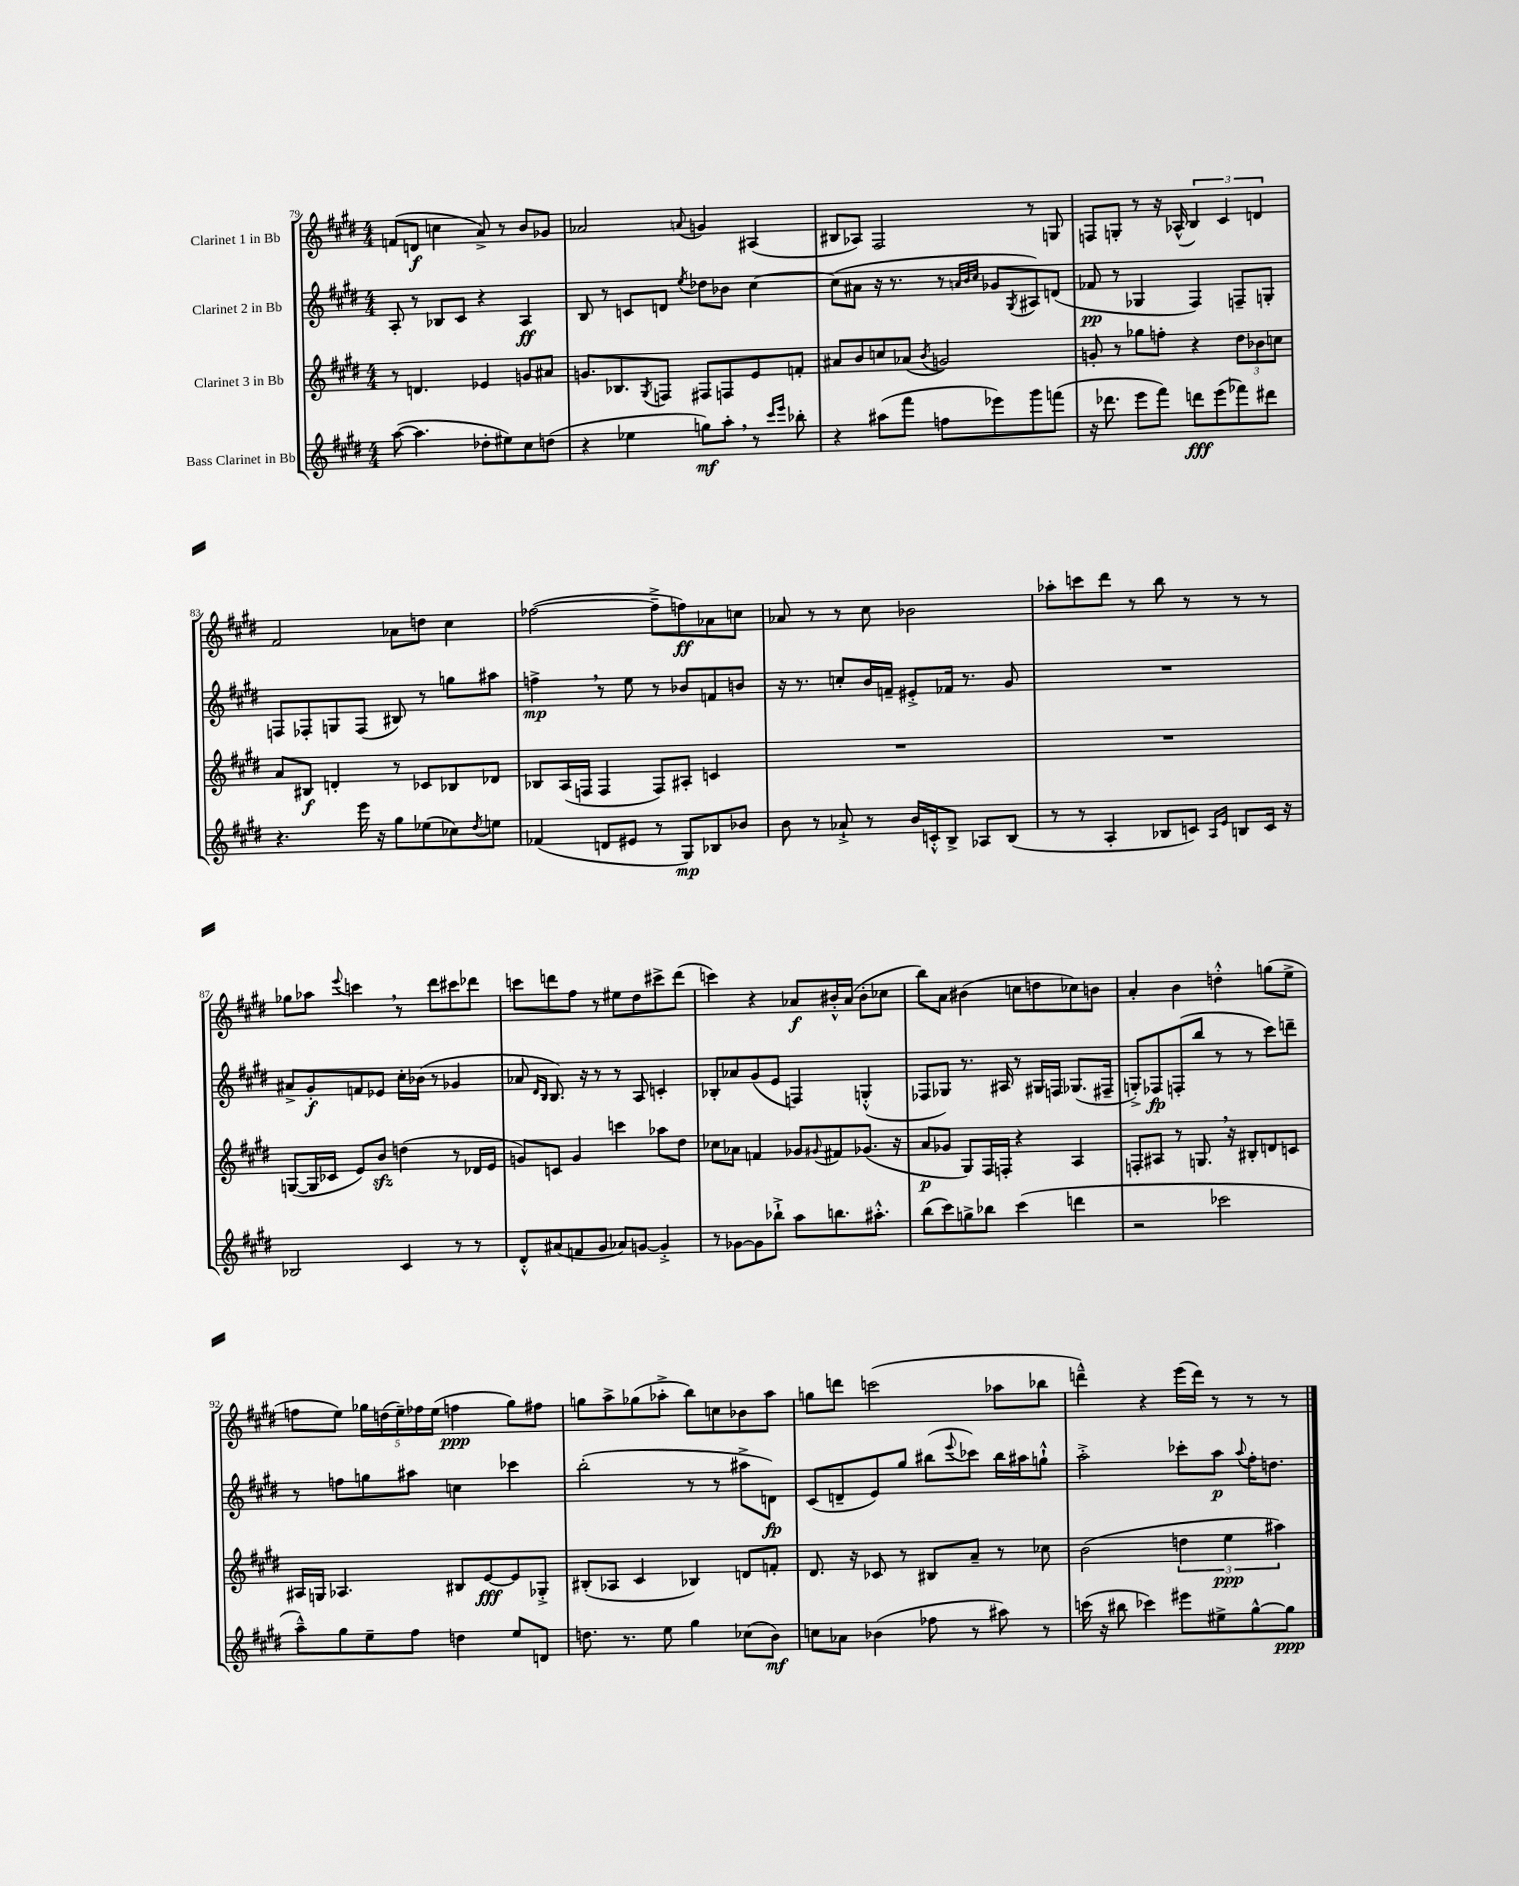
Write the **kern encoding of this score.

**kern	**dynam	**kern	**dynam	**kern	**dynam	**kern	**dynam
*part4	*part4	*part3	*part3	*part2	*part2	*part1	*part1
*staff4	*staff4	*staff3	*staff3	*staff2	*staff2	*staff1	*staff1
*I"Bass Clarinet in Bb	*	*I"Clarinet 3 in Bb	*	*I"Clarinet 2 in Bb	*	*I"Clarinet 1 in Bb	*
*clefG2	*	*clefG2	*	*clefG2	*	*clefG2	*
*k[f#c#g#d#]	*	*k[f#c#g#d#]	*	*k[f#c#g#d#]	*	*k[f#c#g#d#]	*
*M4/4	*	*M4/4	*	*M4/4	*	*M4/4	*
=79	=79	=79	=79	=79	=79	=79	=79
([8aa\	.	8r	.	8A'/	.	(8fn/L	.
4.aa\]	.	4.dn/	.	8r	.	8dn/J	f
.	.	.	.	8B-X/L	.	4ccn\	.
.	.	.	.	8c#/J	.	.	.
8dd-X'\L	.	4e-X/	.	4r	.	8a^/)	.
8ee#X\)	.	.	.	.	.	8r	.
8cc#\	.	8gn/L	.	4A/	ff	8b/L	.
(8ddn\J	.	8a#X/J	.	.	.	8g-X/J	.
=80	=80	=80	=80	=80	=80	=80	=80
4r	.	8.gn/L	.	8B/	.	2a-X/	.
.	.	.	.	8r	.	.	.
.	.	8.B-X/	.	.	.	.	.
4ee-X\	.	.	.	8cn/L	.	.	.
.	.	8qG#/	.	.	.	.	.
.	.	8Fn/J	.	8dn/J	.	.	.
.	.	.	.	8qee/	.	8qqan/	.
8ggn\L)	mf	8F#X/L	.	8dd-X\L	.	4gn/	.
8aa',\J	.	8Fn/	.	8b-X\J	.	.	.
8r	.	8e/	.	[4cc#\	.	(4A#X/	.
16qqccc#/LL	.	.	.	.	.	.	.
16qqeee/JJ	.	.	.	.	.	.	.
8bb-X'\	.	8fn'/J	.	.	.	.	.
=81	=81	=81	=81	=81	=81	=81	=81
4r	.	8a#X/L	.	(8cc#\L]	.	8B#X/L	.
.	.	8b/	.	8a#X\J	.	8A-X/J)	.
(8aa#X\L	.	8ccn/	.	16r	.	2F#/	.
.	.	.	.	8.r	.	.	.
8fff#\J	.	(8a-X/J	.	.	.	.	.
.	.	8qb/	.	.	.	.	.
8ffn\L	.	2gn/)	.	8r	.	.	.
.	.	.	.	32qqan/LLL	.	.	.
.	.	.	.	32qqb/	.	.	.
.	.	.	.	32qqcc#/JJJ	.	.	.
8eee-X\)	.	.	.	8g-X/L	.	.	.
.	.	.	.	8qG#/	.	.	.
8ggg#\	.	.	.	8A#X/)	.	8r	.
(8fffn\J	.	.	.	(8dn/J	.	8Gn/	.
=82	=82	=82	=82	=82	=82	=82	=82
16r	.	8gn'/	.	8f-X/	pp	8Fn/L	.
8.ddd-X\	.	.	.	.	.	.	.
.	.	8r	.	8r	.	8Gn'/J	.
8eee\L	.	8gg-X\L	.	4G-X/	.	8r	.
8fff#\J)	.	8ffn'\J	.	.	.	16r	.
.	.	.	.	.	.	(16A-X^^/	.
8dddn\L	fff	4r	.	4F#/)	.	6B/)	.
(8eee\	.	.	.	.	.	.	.
.	.	.	.	.	.	6c#/	.
8fff-X\)	.	12dd#\L	.	8Fn~/L	.	.	.
.	.	12b-X\	.	.	.	6dn/	.
8ddd#X\J	.	.	.	8Gn'/J	.	.	.
.	.	12ccn\J	.	.	.	.	.
!!LO:LB:g=z
=83	=83	=83	=83	=83	=83	=83	=83
4.r	.	8a/L	.	8Fn/L	.	2f#/	.
.	.	8B#X/J	f	8F-X'/	.	.	.
.	.	4dn'/	.	8Gn/	.	.	.
16eee\	.	.	.	(8F-/J	.	.	.
16r	.	.	.	.	.	.	.
8gg#\L	.	8r	.	8B#X/)	.	8a-X\L	.
(8ee-X\	.	8c-X/L	.	8r	.	8ddn\J	.
8cc-X\)	.	8B-X/	.	8ggn\L	.	4cc#\	.
8qdd#/	.	.	.	.	.	.	.
8een\J	.	8d-X/J	.	8aa#X\J	.	.	.
=84	=84	=84	=84	=84	=84	=84	=84
(4f-X/	.	8B-X/L	.	4ffn^,\	mp	([2ff-X\	.
.	.	(16A/L	.	.	.	.	.
.	.	16Fn/JJ	.	.	.	.	.
8dn/L	.	4F/	.	8r	.	.	.
8e#X/J	.	.	.	8ee\	.	.	.
8r	.	8F/L)	.	8r	.	8ff-~^\L]	.
8G#/L)	mp	8A#X'/J	.	8b-X/L	.	8ffn\)	ff
8B-X/	.	4cn/	.	8fn/	.	8a-X\	.
8b-X/J	.	.	.	8bn/J	.	8ccn\J	.
=85	=85	=85	=85	=85	=85	=85	=85
8b\	.	1r	.	16r	.	8a-X/	.
.	.	.	.	8.r	.	.	.
8r	.	.	.	.	.	8r	.
8a-X`^/	.	.	.	8ccn'/L	.	8r	.
8r	.	.	.	16b/L	.	8cc#\	.
.	.	.	.	16fn~/JJ	.	.	.
16b/LL	.	.	.	8e#X'^/L	.	2b-X\	.
16cn'^^/J	.	.	.	.	.	.	.
8B^/J	.	.	.	16f-X/Jk	.	.	.
.	.	.	.	8.r	.	.	.
8A-X/L	.	.	.	.	.	.	.
(8B/J	.	.	.	8g#/	.	.	.
=86	=86	=86	=86	=86	=86	=86	=86
8r	.	1r	.	1r	.	8aa-X'\L	.
8r	.	.	.	.	.	8cccn\	.
4A'/	.	.	.	.	.	8ddd#\J	.
.	.	.	.	.	.	8r	.
8B-X/L	.	.	.	.	.	8bb\	.
8cn/J)	.	.	.	.	.	8r	.
16qqA/LL	.	.	.	.	.	.	.
16qqe/JJ	.	.	.	.	.	.	.
8Bn/L	.	.	.	.	.	8r	.
16c/Jk	.	.	.	.	.	8r	.
16r	.	.	.	.	.	.	.
!!LO:LB:g=z
=87	=87	=87	=87	=87	=87	=87	=87
2B-X/	.	([8Gn/L	.	8a#X^/L	.	8gg-X\L	.
.	.	16G/L]	.	8g#'/	f	8aa-X\J	.
.	.	16c-X/JJ	.	.	.	.	.
.	.	.	.	.	.	8qqeee/	.
.	.	8e/L)	.	8fn/	.	4cccn,\	.
.	.	8bzz/J	.	8e-X/J	.	.	.
4c#/	.	(4ddn\	.	16cc#'\LL	.	8r	.
.	.	.	.	(16b-X\JJ	.	.	.
.	.	.	.	8r	.	8ddd#\L	.
8r	.	8r	.	4g-X/	.	8ccc#X\	.
8r	.	16d-X/LL	.	.	.	8ddd-X\J	.
.	.	16e/JJ	.	.	.	.	.
=88	=88	=88	=88	=88	=88	=88	=88
8d#'^^/L	.	8gn/L)	.	8a-X/	.	8cccn\L	.
.	.	.	.	16qqd#/LL	.	.	.
.	.	.	.	16qqB/JJ	.	.	.
(8a#X/	.	8cn/J	.	8.B/)	.	8dddn\	.
8fn/	.	4g/	.	.	.	8ff#\J	.
.	.	.	.	16r	.	.	.
8g#/J	.	.	.	8r	.	8r	.
8a-X/L)	.	4cccn\	.	8r	.	8ee#X\L	.
[8gn/J	.	.	.	8A/	.	8dd#\	.
4g'^/]	.	8aa-X\L	.	4cn'/	.	8ccc#X^\	.
.	.	8dd#\J	.	.	.	(8ddd\J	.
=89	=89	=89	=89	=89	=89	=89	=89
8r	.	8cc-X\L	.	8B-X'/L	.	4cccn\)	.
[8g-X\L	.	8a-X\J	.	8a-X/	.	.	.
8g-\]	.	4fn/	.	(8g#/	.	4r	.
8bb-X`^\J	.	.	.	8e/J	.	.	.
8aa\L	.	8g-X/L	.	4Fn/)	.	8a-X/L	f
.	.	8qqg#X/	.	.	.	.	.
8.bbn\	.	8f#X/	.	.	.	16b#X'^^/L	.
.	.	.	.	.	.	(16a-/JJ	.
.	.	(8.g-X/J	.	(4Gn'^^/	.	8b#'\L	.
8.aa#X'^^\J	.	.	.	.	.	.	.
.	.	.	.	.	.	8cc-X\J	.
.	.	16r	.	.	.	.	.
=90	=90	=90	=90	=90	=90	=90	=90
(8bb\L	.	8a/L	p	8F-X/L	.	8bb\L)	.
8ccc#\)	.	8g-X/J	.	8G-X/J)	.	8a\J	.
8ggn^\	.	8G#/L)	.	8.r	.	(4b#X\	.
8bb-X\J	.	16F#/L	.	.	.	.	.
.	.	16Fn'/JJ	.	16A#X/	.	.	.
(4ccc#\	.	4r	.	8r	.	8ccn\L	.
.	.	.	.	16G#X/LL	.	8ddn\	.
.	.	.	.	16Fn/JJ	.	.	.
4dddn\	.	4A/	.	(8.G-X/L	.	8cc-X\)	.
.	.	.	.	.	.	8bn\J	.
.	.	.	.	16F#X~/Jk	.	.	.
=91	=91	=91	=91	=91	=91	=91	=91
2r	.	8Fn'/L	.	8Gn'^/L)	.	4a'/	.
.	.	8A#X/J	.	8F-X/	fp	.	.
.	.	8r	.	(8Fn'/	.	4b\	.
.	.	8.Gn,/	.	8bb/J	.	.	.
2ccc-X\	.	.	.	8r	.	4ddn'^^\	.
.	.	16r	.	.	.	.	.
.	.	8B#X'/L	.	8r	.	.	.
.	.	8dn/	.	8ccc#\L)	.	(8ggn\L	.
.	.	8cn/J	.	8dddn~\J	.	8ee^\J	.
!!LO:LB:g=z
=92	=92	=92	=92	=92	=92	=92	=92
8aa~^^\L)	.	16A#X/LL	.	8r	.	8ffn\L	.
.	.	16Gn/JJ	.	.	.	.	.
8gg#\	.	4.A-X/	.	8ffn\L	.	8ee\J)	.
8ee~\	.	.	.	8ggn\	.	20gg-X\LL	.
.	.	.	.	.	.	(20ddn\	.
.	.	.	.	.	.	20ee~\)	.
8ff#\J	.	.	.	8aa#X\J	.	.	.
.	.	.	.	.	.	20ff-X\	.
.	.	.	.	.	.	(20ee\JJ	.
4ddn\	.	8B#X/L	.	4ccn\	.	4ffn\	ppp
.	.	[8e/	fff	.	.	.	.
8ee/L	.	8e/]	.	4ccc-X\	.	8gg-\L)	.
8dn/J	.	8G-X'^/J	.	.	.	8ff#X\J	.
=93	=93	=93	=93	=93	=93	=93	=93
8.ddn\	.	(8B#X'/L	.	(2bb'\	.	8ggn\L	.
.	.	8A-X/J	.	.	.	8aa^\	.
8.r	.	.	.	.	.	.	.
.	.	4c#/	.	.	.	(8gg-X\	.
8ee\	.	.	.	.	.	8aa-X'^\J	.
4gg#\	.	4B-X/)	.	8r	.	8bb\L)	.
.	.	.	.	8r	.	8ccn\	.
(8cc-X\L	.	8dn/L	.	8aa#X^\L	.	8b-X\	.
8b\J)	mf	8fn'/J	.	8dn\J)	fp	8aa-\J	.
=94	=94	=94	=94	=94	=94	=94	=94
8ccn\L	.	8.d#/	.	(8c#/L	.	8ggn\L	.
8a-X\J	.	.	.	8dn~/	.	8dddn\J	.
.	.	16r	.	.	.	.	.
(4b-X\	.	8c-X/	.	8e/)	.	(2cccn\	.
.	.	8r	.	8gg#/J	.	.	.
8ff-X\	.	8B#X/L	.	(8bb#X\L	.	.	.
.	.	.	.	8qqeee/	.	.	.
8r	.	8a~/J	.	8ccc-X\J)	.	.	.
8aa#X\)	.	8r	.	16bb#\LL	.	8aa-X\L	.
.	.	.	.	16aa#X\J	.	.	.
8r	.	8cc-X\	.	8ggn`^^\J	.	8bb-X\J	.
=95	=95	=95	=95	=95	=95	=95	=95
(16cccn\	.	(2b\	.	2aa'^\	.	4dddn~^^\)	.
16r	.	.	.	.	.	.	.
8bb#X\	.	.	.	.	.	.	.
4ccc-X\)	.	.	.	.	.	4r	.
8eee#X\L	.	6ddn\	.	8ccc-X'\L	.	(16eee\LL	.
.	.	.	.	.	.	16ddd\JJ)	.
8ee#X^\	.	.	.	8aa\J	p	8r	.
.	.	6ee\	ppp	.	.	.	.
.	.	.	.	8qqaa/	.	.	.
[8gg#^^\	.	.	.	16ff#'\KL	.	8r	.
.	.	.	.	8.ddn\J	.	.	.
.	.	6aa#X\)	.	.	.	.	.
8gg#\J]	ppp	.	.	.	.	8r	.
==	==	==	==	==	==	==	==
*-	*-	*-	*-	*-	*-	*-	*-
